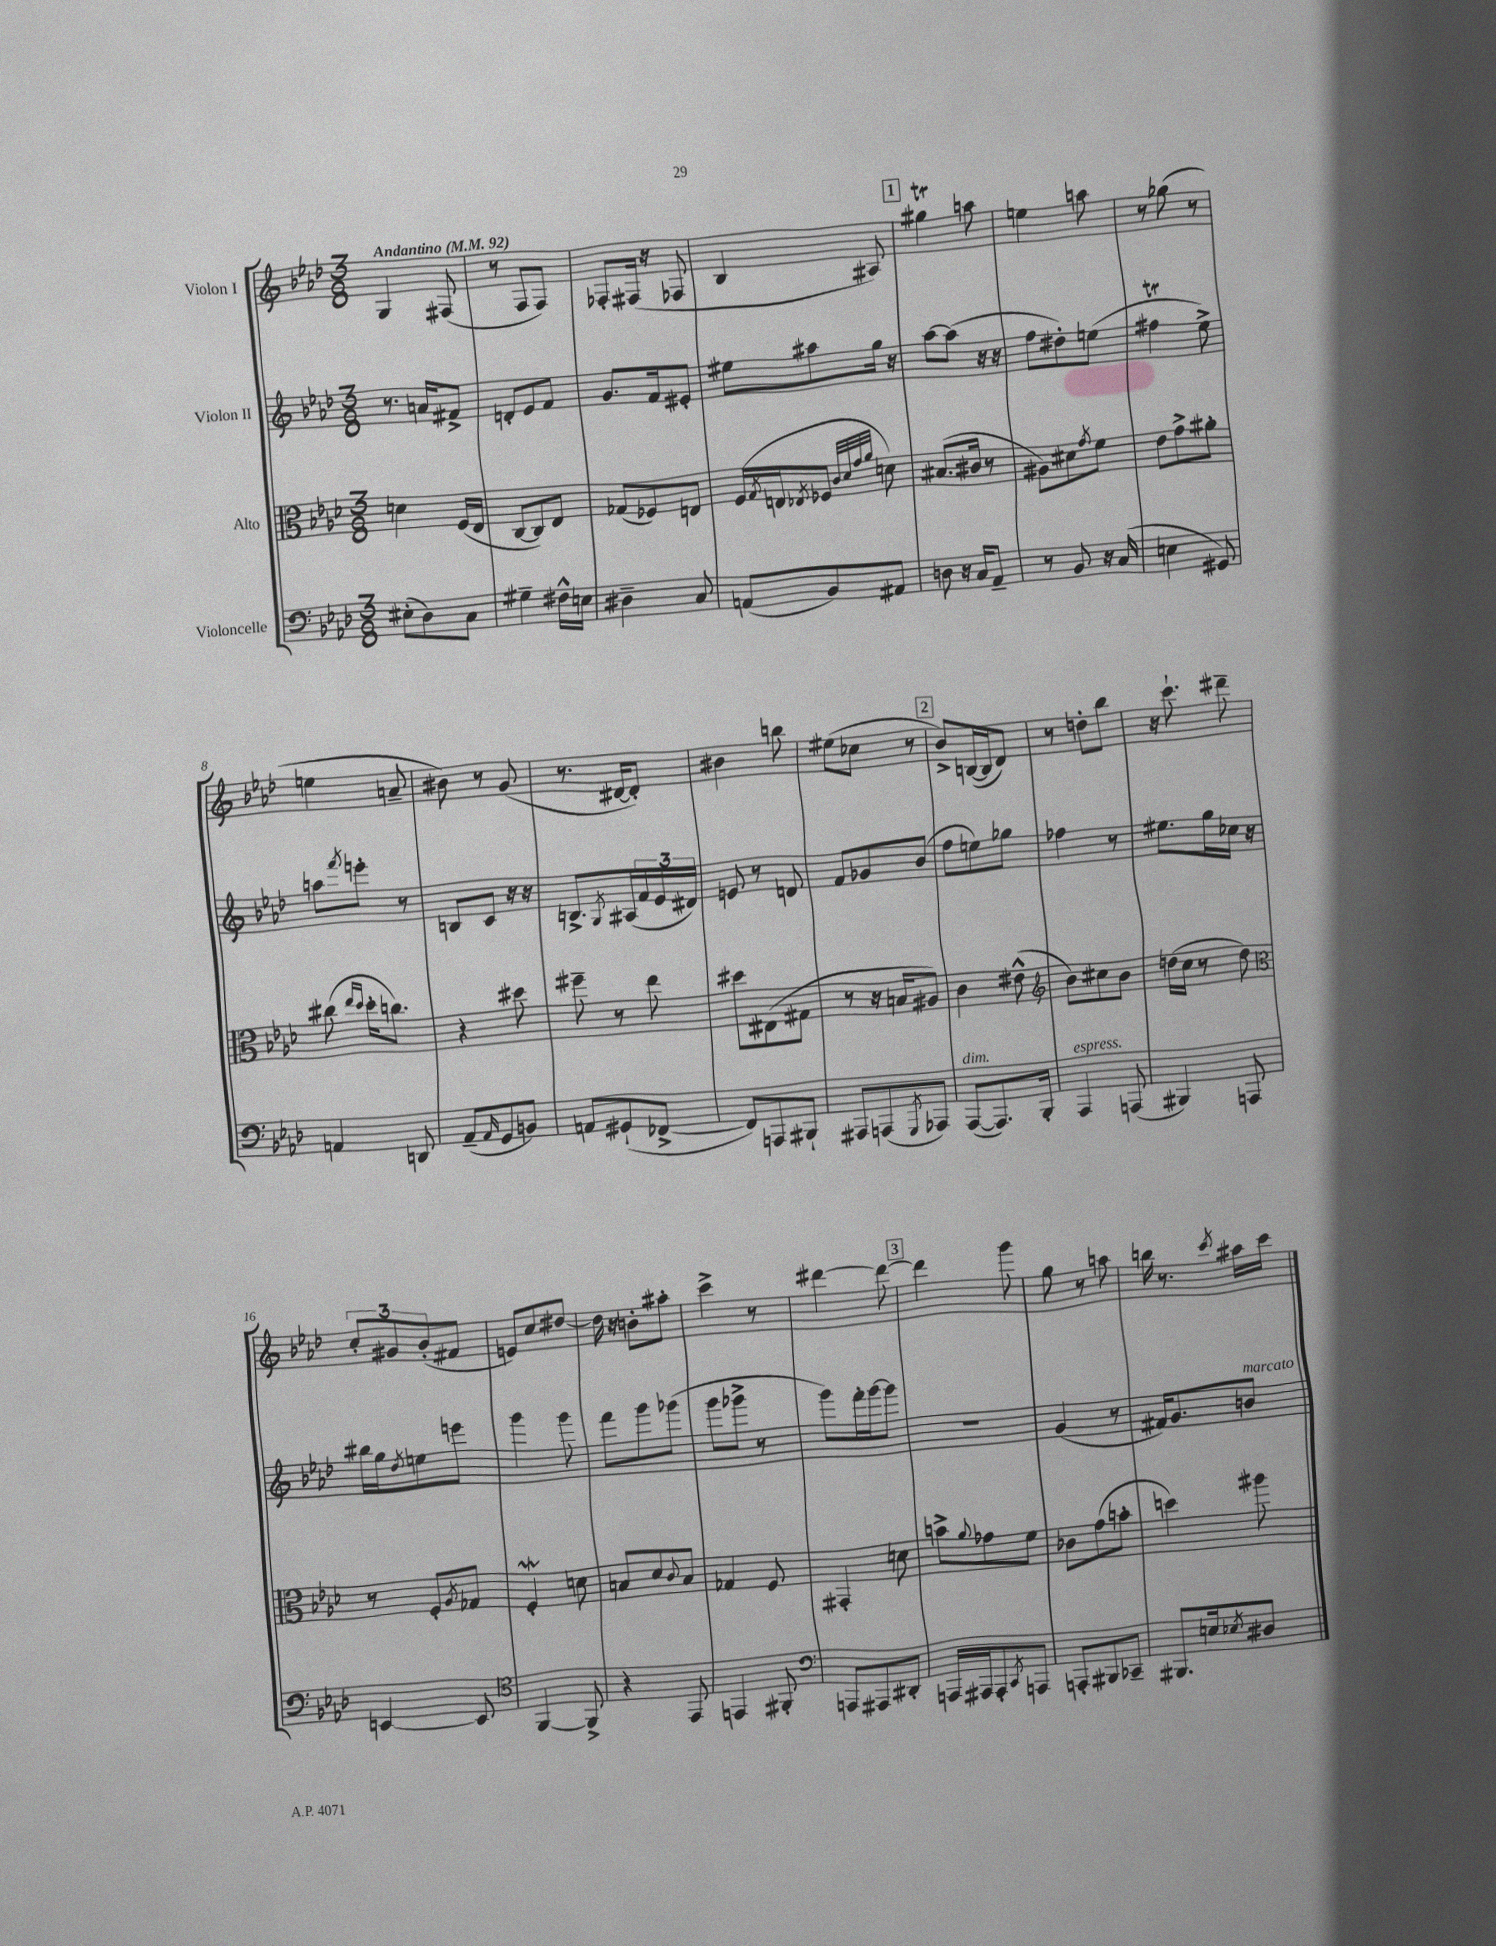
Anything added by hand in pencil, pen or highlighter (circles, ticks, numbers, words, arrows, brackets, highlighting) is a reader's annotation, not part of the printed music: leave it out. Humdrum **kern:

**kern	**kern	**kern	**kern
*part4	*part3	*part2	*part1
*staff4	*staff3	*staff2	*staff1
*I"Violoncelle	*I"Alto	*I"Violon II	*I"Violon I
*clefF4	*clefC3	*clefG2	*clefG2
*k[b-e-a-d-]	*k[b-e-a-d-]	*k[b-e-a-d-]	*k[b-e-a-d-]
*M3/8	*M3/8	*M3/8	*M3/8
*MM92	*MM92	*MM92	*MM92
=1	=1	=1	=1
!	!	!	!LO:TX:a:B:t=Andantino
(8E#X'\L	4dn\	8.r	4G/
8D-\)	.	.	.
.	.	16an/KL	.
8C\J	(16F/LL	8f#X^/J	(8F#X/
.	16E-/JJ	.	.
=2	=2	=2	=2
4G#X~\	[8C/L	8dn'/L	8r
.	8C/])	8e-/	8F/L
16F#X^^\LL	8E-/J	8f/J	8F/J)
16En\JJ	.	.	.
=3	=3	=3	=3
4D#X~\	(8G-X/L	8.g/L	8F-X'/L
.	8F-X/)	.	(16F#X/Jk
.	.	16f/k	16r
8C/	8En/J	8e#X'/J	8F-X/
=4	=4	=4	=4
(8AAn/L	(16F/LL	8ee#X\L	4B-/
.	8qG/	.	.
.	16En/J	.	.
.	8qE-X/	.	.
8BB-/)	8F-X/J	8aa#X\	.
.	32qqc/LLL	.	.
.	32qqd-/	.	.
.	32qqg/	.	.
.	32qqa-/JJJ	.	.
8AA#X/J	8dn\)	16gg\Jk	8A#X/)
.	.	16r	.
!!LO:REH:place=s1:t=1
=5	=5	=5	=5
8Dn\	(8.B#X/L	[8aa-\L	4gg#Xt\
16r	.	(8aa-\J]	.
16C/KL	16c#X/Jk	.	.
8AA-~/J	8r	16r	8aan\
.	.	16r	.
=6	=6	=6	=6
8r	8A#X\L)	8ff\L	4een\
8BB-/	8d#X\	8dd#X'\)	.
.	8qg/	.	.
16r	8f\J	(8een\J	8aan\
(16C/	.	.	.
=7	=7	=7	=7
4En\	8e-\L	4ff#Xt\	8r
.	8g^\	.	(8gg-X\
8GG#X/)	8a#X'\J	8ee-^\)	8r
!!LO:LB:g=z
=8	=8	=8	=8
4AAn/	(8cc#X\	8aan\L	4een\
.	16qqee-/LL	.	.
.	16qqdd-/JJ	8qfff/	.
.	16dd-'\KL	8eeen'\J	.
.	8.ccn\J)	.	.
8DDn/	.	8r	8an~/
=9	=9	=9	=9
(8AA-~/L	4r	8Bn/L	8b#X\)
16qqAA-/	.	.	.
8GG/	.	8c/J	8r
8BBn/J)	8dd#X\	16r	(8g/
.	.	16r	.
=10	=10	=10	=10
8AAn/L	8ff#X~\	8.Bn^/L	8.r
(8GG#X`/	8r	.	.
.	.	8qG/	.
.	.	(16A#X/L	[16d#X/KL
[8FF-X^/J	8ee-\	24f/	8d#'/J])
.	.	24e-/	.
.	.	24d#X/JJ)	.
=11	=11	=11	=11
8FF-/L])	8dd#X\L	8en/	4b#X\
8AAAn/	(8E#X\	8r	.
8BBB#X`/J	8G#X\J	8dn/	8bbn\
=12	=12	=12	=12
8AAA#X/L	8r	8f/L	(8ee#X\L
(8AAAn/	16r	8g-X/	8cc-X\J
.	16Bn/KL	.	.
8qGGG/	.	.	.
8AAA-X/J)	8A#X/J)	(8b-/J	8r
!!LO:REH:place=s1:t=2
=13	=13	=13	=13
!LO:TX:a:i:t=dim.	!	!	!
([8AAA-/L	4c\	8ff\L	8b-^/L)
8.AAA-/])	.	8een\)	([16Bn/L
.	.	.	16B/J]
.	(8e#X^^\	8gg-X\J	8d-/J)
16BBB-'/Jk	.	.	.
=14	=14	=14	=14
*	*clefG2	*	*
!LO:TX:a:i:t=espress.	!	!	!
4AAA-/	8b-\L)	4ff-X\	8r
.	8cc#X\	.	8ddn'\L
(8AAAn/	8b-\J	8r	8bb-\J
=15	=15	=15	=15
4BBB#X/)	(16ddn\LL	8.ee#X\L	16r
.	16cc\JJ	.	8.ccc`\
.	8r	.	.
.	.	16gg\L	.
8AAAn/	8dd\)	16cc-X\JJ	8ddd#X~\
.	.	16r	.
!!LO:LB:g=z
=16	=16	=16	=16
*	*clefC3	*	*
[4EEn/	8r	16bb#X\LL	12cc'/L
.	.	16gg\J	.
.	.	.	12g#X/
.	.	8qdd-/	.
.	8F'/L	8een\	.
.	.	.	(12b-'/
.	8qA-/	.	.
8EE/]	8G-X/J	8eeen\J	8f#X/J
=17	=17	=17	=17
*clefC4	*	*	*
[4FF/	4FW'/	4ggg\	8en/L)
.	.	.	8cc/
8FF^/]	8dn\	8ggg\	[8dd#X/J
=18	=18	=18	=18
4r	8Bn/L	8fff\L	16dd#\]
.	.	.	16r
.	8d-/	8ggg\	8bn'\L
.	8qqc/	.	.
8EE-/	8B/J	(8ggg-X\J	8aa#X'\J
=19	=19	=19	=19
4EEn/	4G-X/	8ggg\L	4ccc^\
.	.	8ggg-X^\J	.
8FF#X'/	8F/	8r	8r
=20	=20	=20	=20
*clefF4	*	*	*
8AAAn/L	4GG#X'/	8ggg\L)	[4ddd#X\
8AAA#X/	.	16fff'\L	.
.	.	[16ggg\J	.
8DD#X'/J	8dn\	8ggg\J]	8ddd#\_
!!LO:REH:place=s1:t=3
=21	=21	=21	=21
16AAAn/LL	8bn^\L	4.r	4ddd#\]
16AAA#X/J	.	.	.
.	8qqa-/	.	.
8AAA#'/	8g-X\	.	.
8qCC/	.	.	.
8AAAn/J	8f\J	.	8ggg\
=22	=22	=22	=22
8AAAn'/L	8c-X\L	(4g/	8gg\
8BBB#X/	(8g\	.	8r
8CC-X~/J	8bn'\J	8r	8aan\
=23	=23	=23	=23
8.BBB#X/L	4ddn\)	16f#X/KL)	16bbn\
.	.	8.g/	8.r
16En/k	.	.	.
8qE-X/	.	.	8qccc/
!	!	!LO:TX:a:i:t=marcato	!
8D#X/J	8aa#X\	8bn/J	16aa#X\LL
.	.	.	16ccc\JJ
==	==	==	==
*-	*-	*-	*-
